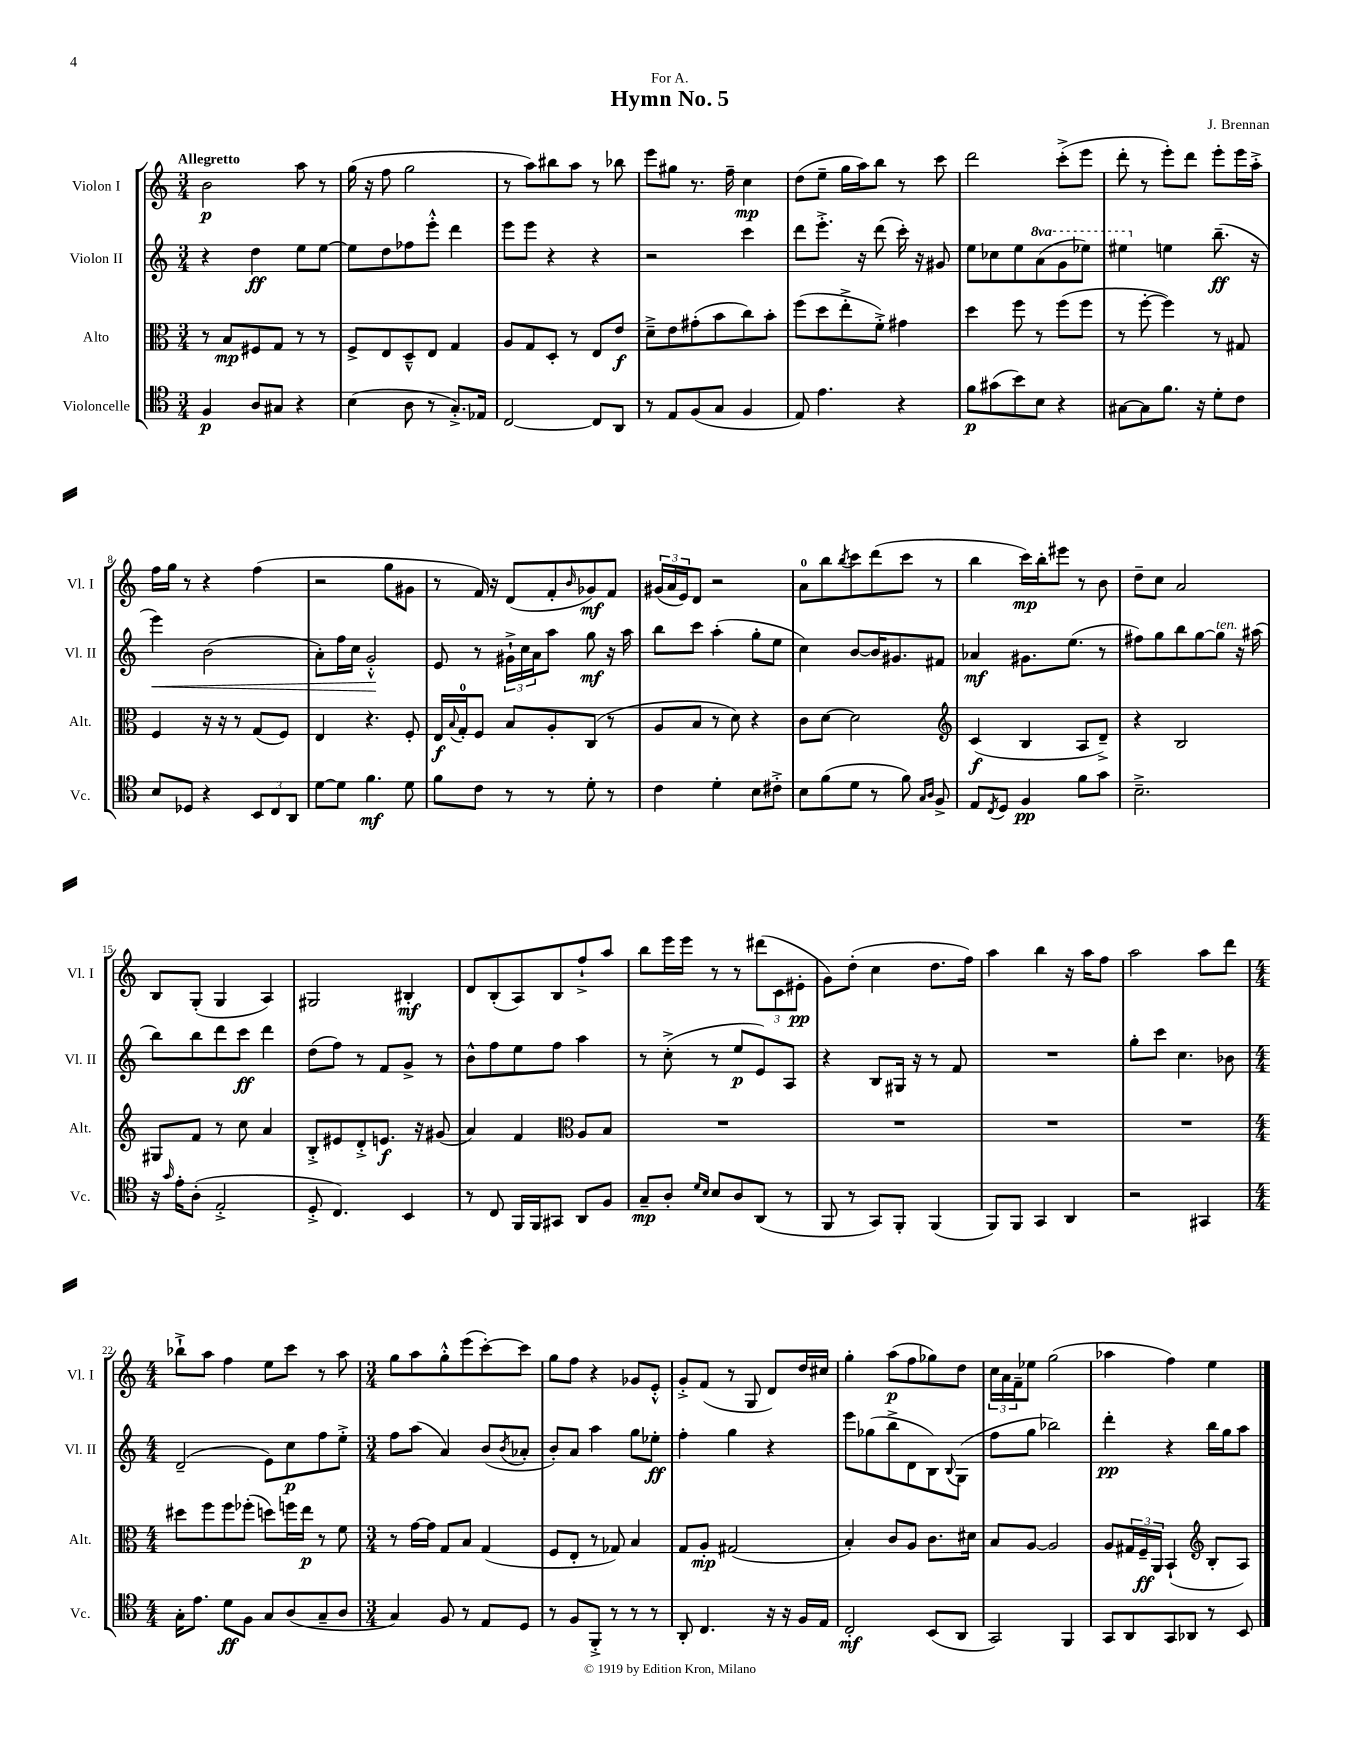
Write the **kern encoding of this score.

**kern	**dynam	**kern	**dynam	**kern	**dynam	**kern	**dynam
*part4	*part4	*part3	*part3	*part2	*part2	*part1	*part1
*staff4	*staff4	*staff3	*staff3	*staff2	*staff2	*staff1	*staff1
*I"Violoncelle	*	*I"Alto	*	*I"Violon II	*	*I"Violon I	*
*I'Vc.	*	*I'Alt.	*	*I'Vl. II	*	*I'Vl. I	*
*clefC4	*	*clefC3	*	*clefG2	*	*clefG2	*
*k[]	*	*k[]	*	*k[]	*	*k[]	*
*M3/4	*	*M3/4	*	*M3/4	*	*M3/4	*
=1	=1	=1	=1	=1	=1	=1	=1
!	!	!	!	!	!	!LO:TX:a:B:t=Allegretto	!
4F/	p	8r	.	4r	.	2b\	p
.	.	8B/L	mp	.	.	.	.
8A/L	.	8F#X/	.	4dd\	ff	.	.
8G#X/J	.	8G/J	.	.	.	.	.
4r	.	8r	.	8ee\L	.	8aa\	.
.	.	8r	.	[8ee\J	.	8r	.
=2	=2	=2	=2	=2	=2	=2	=2
(4B\	.	8F^/L	.	8ee\L]	.	(16gg\	.
.	.	.	.	.	.	16r	.
.	.	8E/	.	8dd\	.	8ff\	.
8A\	.	8D~^^/	.	8ff-X\	.	2gg\	.
8r	.	8E/J	.	8eee'^^\J	.	.	.
8.G'^/L)	.	4G/	.	4ddd\	.	.	.
16E-X/Jk	.	.	.	.	.	.	.
=3	=3	=3	=3	=3	=3	=3	=3
[2C/	.	8A/L	.	8eee\L	.	8r	.
.	.	8G/	.	8eee\J	.	8aa\L)	.
.	.	8D'/J	.	4r	.	8bb#X\	.
.	.	8r	.	.	.	8aa\J	.
8C/L]	.	8E/L	.	4r	.	8r	.
8AA/J	.	8e/J	f	.	.	8bb-X\	.
=4	=4	=4	=4	=4	=4	=4	=4
8r	.	8d~^\L	.	2r	.	8eee\L	.
8E/L	.	8e\	.	.	.	8gg#X\J	.
(8F/	.	(8g#X'\	.	.	.	8.r	.
8G/J	.	8b\	.	.	.	.	.
.	.	.	.	.	.	16ff~\	.
4F/	.	8cc\)	.	4ccc\	.	4cc\	mp
.	.	8b'\J	.	.	.	.	.
=5	=5	=5	=5	=5	=5	=5	=5
8E/)	.	(8ff\L	.	8ddd\L	.	(8dd\L	.
4.e\	.	8dd\	.	8.eee'^\J	.	8ee~\J	.
.	.	8ee'^\	.	.	.	16gg\LL	.
.	.	.	.	16r	.	16aa\J)	.
.	.	8f'^\J)	.	(8ddd\	.	8bb\J	.
4r	.	4g#X\	.	16ccc'\)	.	8r	.
.	.	.	.	16r	.	.	.
.	.	.	.	8g#X/	.	8ccc\	.
=6	=6	=6	=6	=6	=6	=6	=6
8f\L	p	4dd\	.	8ee\L	.	2ddd\	.
(8g#X\	.	.	.	8cc-X\	.	.	.
8b\)	.	8ff\	.	8ee\	.	.	.
*	*	*	*	*8va	*	*	*
8B\J	.	8r	.	(8aa\	.	.	.
4r	.	(8ff\L	.	8gg\	.	(8ccc'^\L	.
.	.	8ff\J	.	8eee-X\J)	.	8eee\J	.
=7	=7	=7	=7	=7	=7	=7	=7
[8G#X\L	.	8r	.	4eee#X\	.	8ddd'\	.
8G#\]	.	[8ff'\	.	.	.	8r	.
*	*	*	*	*X8va	*	*	*
8.f\J	.	4ff\])	.	4een\	.	8eee'\L)	.
.	.	.	.	.	.	8ddd\J	.
16r	.	.	.	.	.	.	.
8d'\L	.	8r	.	(8.bb~\	ff	8eee'\L	.
8c\J	.	8G#X/	.	.	.	16eee\L	.
.	.	.	.	16r	.	16aa'^\JJ	.
!!LO:LB:g=z
=8	=8	=8	=8	=8	=8	=8	=8
!	!	!	!	!	!LO:HP:b	!	!
8B/L	.	4F/	.	4eee\)	<	16ff\LL	.
.	.	.	.	.	.	16gg\JJ	.
8D-X/J	.	.	.	.	.	8r	.
4r	.	16r	.	(2b\	.	4r	.
.	.	16r	.	.	.	.	.
.	.	8r	.	.	.	.	.
12BB/L	.	(8G/L	.	.	.	(4ff\	.
12C/	.	.	.	.	.	.	.
.	.	8F/J)	.	.	.	.	.
12AA/J	.	.	.	.	.	.	.
=9	=9	=9	=9	=9	=9	=9	=9
[8d\L	.	4E/	.	8a'\L)	.	2r	.
8d\J]	.	.	.	16ff\L	.	.	.
.	.	.	.	16cc\JJ	.	.	.
4.f\	mf	4.r	.	2g'^^/	.	.	.
.	.	.	.	.	.	8gg\L	.
8d\	.	8F'/	.	.	.	8g#X\J	.
.	.	.	.	.	[	.	.
=10	=10	=10	=10	=10	=10	=10	=10
8f\L	.	16E/LL	f	8e/	.	8r	.
.	.	8qqB/	.	.	.	.	.
.	.	16G'/J	.	.	.	.	.
8c\J	.	8F/J	.	8r	.	16f/)	.
.	.	.	.	.	.	16r	.
8r	.	8B/L	.	24g#X`^\LL	.	(8d/L	.
.	.	.	.	24cc\	.	.	.
.	.	.	.	24a\J	.	.	.
8r	.	8A'/	.	8aa\J	.	8f'/	.
.	.	.	.	.	.	16qqb/	.
8d'\	.	(8C/J	.	8gg\	mf	8g-X/)	mf
8r	.	8r	.	16r	.	8f/J	.
.	.	.	.	16aa\	.	.	.
=11	=11	=11	=11	=11	=11	=11	=11
4c\	.	8A/L	.	8bb\L	.	(24g#X/LL	.
.	.	.	.	.	.	24a/	.
.	.	.	.	.	.	24e/J)	.
.	.	8B/J	.	8ccc\J	.	8d/J	.
4d'\	.	8r	.	(4aa'\	.	2r	.
.	.	8d\)	.	.	.	.	.
8B\L	.	4r	.	8gg'\L	.	.	.
8c#X'^\J	.	.	.	8ee\J	.	.	.
=12	=12	=12	=12	=12	=12	=12	=12
8B\L	.	8c\L	.	4cc\)	.	8a\L	.
(8f\	.	[8d\J	.	.	.	8bb\	.
.	.	.	.	.	.	8qbb/	.
8d\J	.	2d\]	.	[8b/L	.	8ccc\	.
8r	.	.	.	16b/K]	.	(8ddd\	.
.	.	.	.	8.g#X/	.	.	.
8f\)	.	.	.	.	.	8ccc\J	.
16qqG/LL	.	.	.	.	.	.	.
16qqA/JJ	.	.	.	.	.	.	.
8F^/	.	.	.	8f#X/J	.	8r	.
=13	=13	=13	=13	=13	=13	=13	=13
*	*	*clefG2	*	*	*	*	*
8E/L	.	(4c/	f	4a-X/	mf	4bb\	.
8qC/	.	.	.	.	.	.	.
8D/J	.	.	.	.	.	.	.
4F/	pp	4B/	.	8.g#X\L	.	16ccc\LL)	mp
.	.	.	.	.	.	16bb'\J	.
.	.	.	.	.	.	8eee#X\J	.
.	.	.	.	(8.ee\J	.	.	.
8f\L	.	8A/L	.	.	.	8r	.
8g\J	.	8d~^/J)	.	8r	.	8b\	.
=14	=14	=14	=14	=14	=14	=14	=14
2.B~^\	.	4r	.	8ff#X\L)	.	8dd~\L	.
.	.	.	.	8gg\	.	8cc\J	.
.	.	2B/	.	8bb\	.	2a/	.
.	.	.	.	[8gg\	.	.	.
!	!	!	!	!LO:TX:a:i:t=ten.	!	!	!
.	.	.	.	8gg\J]	.	.	.
.	.	.	.	16r	.	.	.
.	.	.	.	(16aa#X\	.	.	.
!!LO:LB:g=z
=15	=15	=15	=15	=15	=15	=15	=15
16r	.	8G#X/L	.	8bb\L)	.	8B/L	.
16qqg/	.	.	.	.	.	.	.
16e'\KL	.	.	.	.	.	.	.
(8A'\J	.	8f/J	.	8bb\	.	(8G'/J	.
2E'^/	.	8r	.	8ddd\	.	4G/	.
.	.	8cc\	.	8ccc\J	ff	.	.
.	.	4a/	.	4ddd\	.	4A/)	.
=16	=16	=16	=16	=16	=16	=16	=16
8D'^/	.	8B'^/L	.	(8dd\L	.	2G#X/	.
4.C/)	.	8e#X/	.	8ff\J)	.	.	.
.	.	8d'^/	.	8r	.	.	.
.	.	8.en/J	f	8f/L	.	.	.
4BB/	.	.	.	8g^/J	.	4B#X'/	mf
.	.	16r	.	.	.	.	.
.	.	(8g#X/	.	8r	.	.	.
=17	=17	=17	=17	=17	=17	=17	=17
8r	.	4a/)	.	8b^^\L	.	8d/L	.
8C/	.	.	.	8ff\	.	(8B'/	.
16FF/LL	.	4f/	.	8ee\	.	8A/)	.
16FF/J	.	.	.	.	.	.	.
8GG#X/J	.	.	.	8ff\J	.	8B/	.
*	*	*clefC3	*	*	*	*	*
8AA/L	.	8A/L	.	4aa\	.	8ff`^/	.
8F/J	.	8B/J	.	.	.	8aa/J	.
=18	=18	=18	=18	=18	=18	=18	=18
8G~/L	mp	2.r	.	8r	.	8bb\L	.
8A'/J	.	.	.	(8cc'^\	.	16eee\L	.
.	.	.	.	.	.	16eee\JJ	.
16qqd/LL	.	.	.	.	.	.	.
16qqB/JJ	.	.	.	.	.	.	.
8B/L	.	.	.	8r	.	8r	.
8A/	.	.	.	8ee/L	p	8r	.
(8AA/J	.	.	.	8e/)	.	(12ddd#X\L	.
.	.	.	.	.	.	12c\	.
8r	.	.	.	8A/J	.	.	.
.	.	.	.	.	.	12e#X'\J	pp
=19	=19	=19	=19	=19	=19	=19	=19
8FF/	.	2.r	.	4r	.	8g\L)	.
8r	.	.	.	.	.	(8dd'\J	.
8GG/L)	.	.	.	8B/L	.	4cc\	.
8FF'/J	.	.	.	16G#X/Jk	.	.	.
.	.	.	.	16r	.	.	.
(4FF/	.	.	.	8r	.	8.dd\L	.
.	.	.	.	8f/	.	.	.
.	.	.	.	.	.	16ff\Jk)	.
=20	=20	=20	=20	=20	=20	=20	=20
8FF/L)	.	2.r	.	2.r	.	4aa\	.
8FF/J	.	.	.	.	.	.	.
4GG/	.	.	.	.	.	4bb\	.
4AA/	.	.	.	.	.	16r	.
.	.	.	.	.	.	16aa\KL	.
.	.	.	.	.	.	8ff\J	.
=21	=21	=21	=21	=21	=21	=21	=21
2r	.	2.r	.	8gg'\L	.	2aa\	.
.	.	.	.	8ccc\J	.	.	.
.	.	.	.	4.cc\	.	.	.
4GG#X/	.	.	.	.	.	8aa\L	.
.	.	.	.	8b-X\	.	8ddd\J	.
!!LO:LB:g=z
=22	=22	=22	=22	=22	=22	=22	=22
*M4/4	*	*M4/4	*	*M4/4	*	*M4/4	*
16G'\KL	.	8dd#X\L	.	(2d~/	.	8bb-X`^\L	.
8.e\J	.	.	.	.	.	.	.
.	.	8ff\	.	.	.	8aa\J	.
8d\L	ff	8ff\	.	.	.	4ff\	.
8F\J	.	(8ff-X'\J	.	.	.	.	.
8G/L	.	8ddn\L)	.	8e\L)	.	8ee\L	.
(8A/	.	16ffn\L	.	8cc\	p	8ccc\J	.
.	.	16ee\JJ	p	.	.	.	.
8G~/	.	8r	.	8ff\	.	8r	.
8A/J	.	8f\	.	8ee'^\J	.	8aa\	.
=23	=23	=23	=23	=23	=23	=23	=23
*M3/4	*	*M3/4	*	*M3/4	*	*M3/4	*
4G/)	.	8r	.	8ff\L	.	8gg\L	.
.	.	[16g\LL	.	(8aa\J	.	8aa\	.
.	.	16g\JJ]	.	.	.	.	.
8F/	.	8G/L	.	4a/)	.	8gg'^^\	.
8r	.	8B/J	.	.	.	(8eee\	.
8E/L	.	(4G/	.	(8b/L	.	[8ccc'\)	.
.	.	.	.	8qb/	.	.	.
8D/J	.	.	.	8a-X'/J	.	8ccc\J]	.
=24	=24	=24	=24	=24	=24	=24	=24
8r	.	8F/L	.	8b'/L)	.	8gg\L	.
8F/L	.	8E'/J	.	8a/J	.	8ff\J	.
8FF'^/J	.	8r	.	4aa\	.	4r	.
8r	.	8G-X/)	.	.	.	.	.
8r	.	4B/	.	8gg\L	.	8g-X/L	.
8r	.	.	.	8ee-X'\J	ff	8e'^^/J	.
=25	=25	=25	=25	=25	=25	=25	=25
8AA'/	.	8G/L	.	4ff'\	.	8g'^/L	.
4.C/	.	8A'/J	mp	.	.	(8f/J	.
.	.	(2G#X/	.	4gg\	.	8r	.
.	.	.	.	.	.	8G/	.
16r	.	.	.	4r	.	8d/L)	.
16r	.	.	.	.	.	.	.
16F/LL	.	.	.	.	.	16dd/L	.
16E/JJ	.	.	.	.	.	16cc#X/JJ	.
=26	=26	=26	=26	=26	=26	=26	=26
2C'/	mf	4B'/)	.	8eee\L	.	4gg'\	.
.	.	.	.	(8gg-X\	.	.	.
.	.	8c/L	.	8bb^\	.	(8aa\L	p
.	.	8A/J	.	8d\	.	8ff\	.
(8BB/L	.	8.c\L	.	8B\)	.	8gg-X\)	.
.	.	.	.	8qqB/	.	.	.
8AA/J	.	.	.	(8G\J	.	8dd\J	.
.	.	16d#X\Jk	.	.	.	.	.
=27	=27	=27	=27	=27	=27	=27	=27
2GG/)	.	8B/L	.	8ff\L	.	24cc\LL	.
.	.	.	.	.	.	24a\	.
.	.	.	.	.	.	24f~\J	.
.	.	[8A/J	.	8gg\J	.	8ee-X\J	.
.	.	2A/]	.	2bb-X\)	.	(2gg\	.
4FF/	.	.	.	.	.	.	.
=28	=28	=28	=28	=28	=28	=28	=28
8GG/L	.	8A/L	.	4ddd'\	pp	4aa-X\	.
8AA/	.	24G#X/L	.	.	.	.	.
.	.	24F~/	ff	.	.	.	.
.	.	24AA/JJ	.	.	.	.	.
8GG/	.	(4BB`/	.	4r	.	4ff\)	.
8AA-X/J	.	.	.	.	.	.	.
*	*	*clefG2	*	*	*	*	*
8r	.	8B'/L	.	16bb\LL	.	4ee\	.
.	.	.	.	16gg\J	.	.	.
8BB/	.	8A/J)	.	8aa\J	.	.	.
==	==	==	==	==	==	==	==
*-	*-	*-	*-	*-	*-	*-	*-
